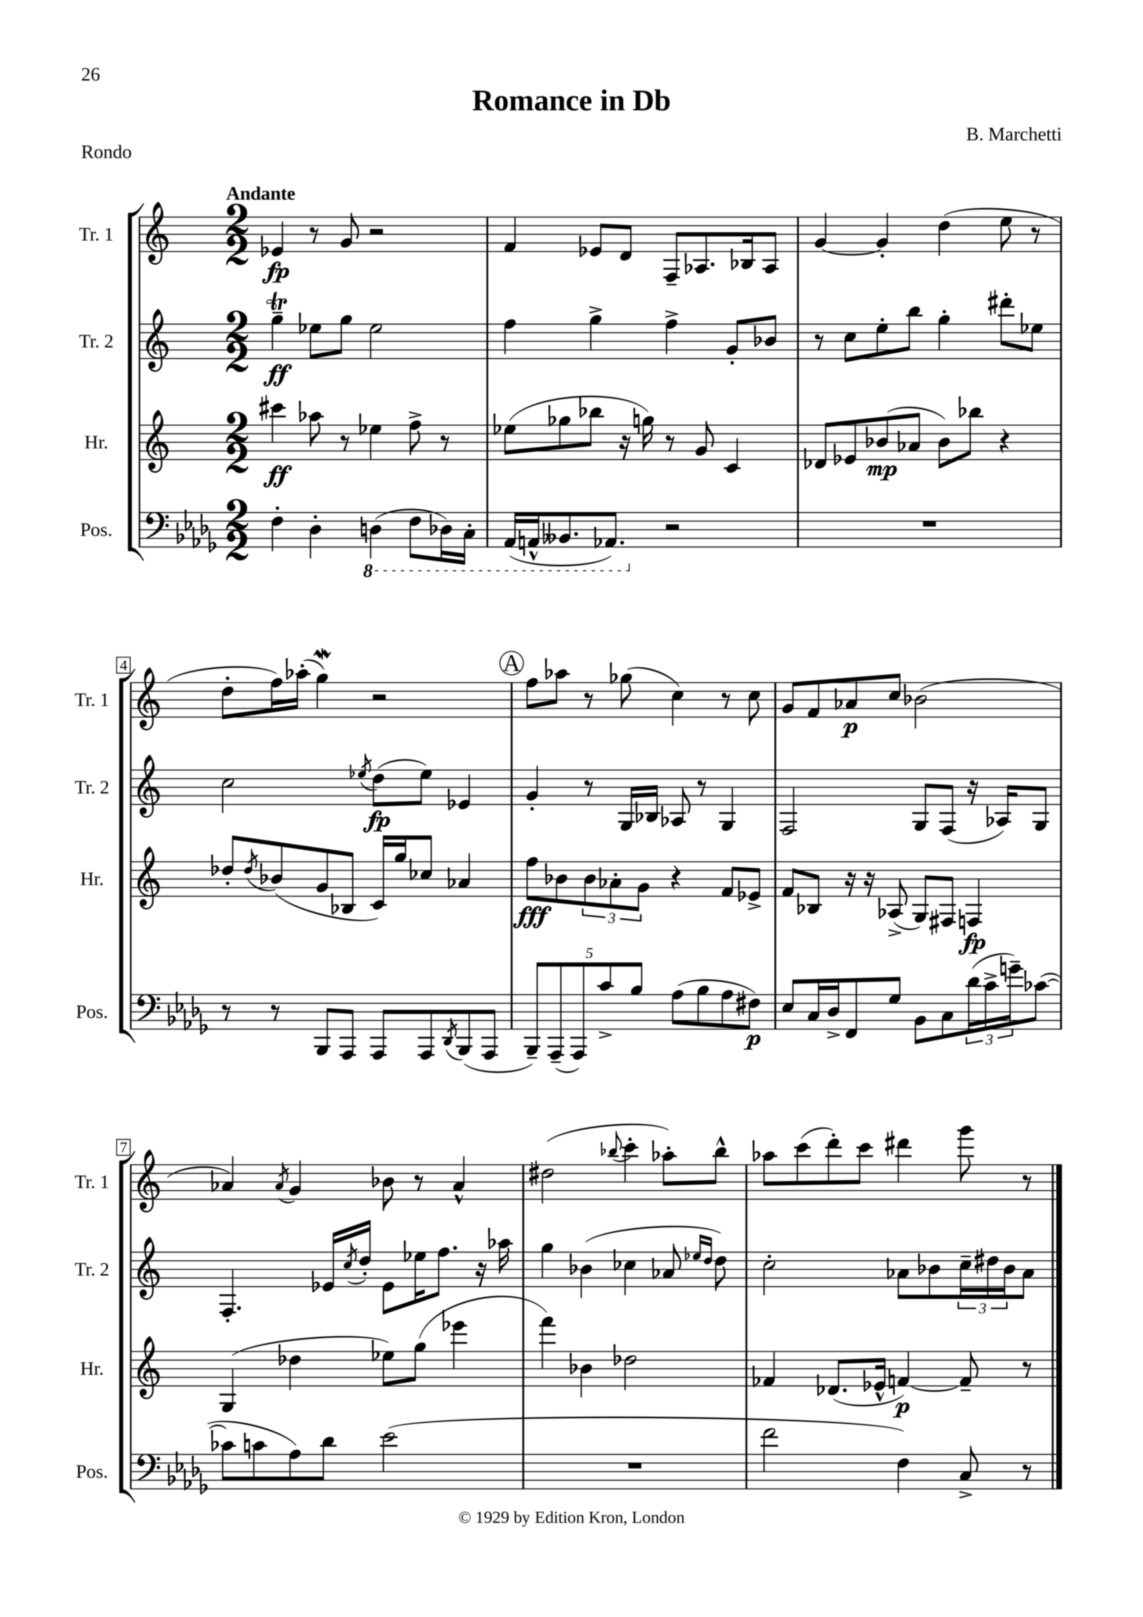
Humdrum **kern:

**kern	**dynam	**kern	**dynam	**kern	**dynam	**kern	**dynam
*part4	*part4	*part3	*part3	*part2	*part2	*part1	*part1
*staff4	*staff4	*staff3	*staff3	*staff2	*staff2	*staff1	*staff1
*I"Pos.	*	*I"Hr.	*	*I"Tr. 2	*	*I"Tr. 1	*
*I'Pos.	*	*I'Hr.	*	*I'Tr. 2	*	*I'Tr. 1	*
*clefF4	*	*clefG2	*	*clefG2	*	*clefG2	*
*k[b-e-a-d-g-]	*	*k[]	*	*k[]	*	*k[]	*
*M2/2	*	*M2/2	*	*M2/2	*	*M2/2	*
=1	=1	=1	=1	=1	=1	=1	=1
!	!	!	!	!	!	!LO:TX:a:B:t=Andante	!
4F'\	.	4ccc#X\	ff	4ggT~\	ff	4e-X/	fp
4D-'\	.	8aa-X\	.	8ee-X\L	.	8r	.
.	.	8r	.	8gg\J	.	8g/	.
*8ba	*	*	*	*	*	*	*
(4DDn\	.	4ee-X\	.	2ee-\	.	2r	.
8FF\L	.	8ff^\	.	.	.	.	.
16DD-X\L)	.	8r	.	.	.	.	.
16CC'\JJ	.	.	.	.	.	.	.
=2	=2	=2	=2	=2	=2	=2	=2
(16AAA-/LL	.	(8ee-X\L	.	4ff\	.	4f/	.
16AAAn^^/J	.	.	.	.	.	.	.
8.BBB--X/	.	8gg-X\	.	.	.	.	.
.	.	8bb-X\J	.	4gg^\	.	8e-X/L	.
8.AAA-X/J)	.	.	.	.	.	.	.
.	.	16r	.	.	.	8d/J	.
.	.	16ggn\)	.	.	.	.	.
*X8ba	*	*	*	*	*	*	*
2r	.	8r	.	4ff^\	.	8F~/L	.
.	.	8g/	.	.	.	8.A-X/	.
.	.	4c/	.	8g'/L	.	.	.
.	.	.	.	.	.	16B-X/k	.
.	.	.	.	8b-X/J	.	8A-/J	.
=3	=3	=3	=3	=3	=3	=3	=3
1r	.	8d-X/L	.	8r	.	[4g/	.
.	.	8e-X/	.	8cc\L	.	.	.
.	.	(8b-X/	mp	8ee'\	.	4g'/]	.
.	.	8a-X/J	.	8bb\J	.	.	.
.	.	8b-\L)	.	4gg'\	.	(4dd\	.
.	.	8bb-X\J	.	.	.	.	.
.	.	4r	.	8ddd#X'\L	.	8ee\	.
.	.	.	.	8ee-X\J	.	8r	.
!!LO:LB:g=z
=4	=4	=4	=4	=4	=4	=4	=4
8r	.	8dd-X'/L	.	2cc\	.	8dd'\L	.
.	.	8qdd-/	.	.	.	.	.
8r	.	(8b-X/	.	.	.	16ff\L)	.
.	.	.	.	.	.	(16aa-X'\JJ	.
8BBB-/L	.	8g/	.	.	.	4ggW\)	.
8AAA-/J	.	8B-X/J	.	.	.	.	.
.	.	.	.	8qee-X/	.	.	.
8AAA-/L	.	16c/LL)	.	(8dd\L	fp	2r	.
.	.	16gg/J	.	.	.	.	.
8AAA-/	.	8cc-X/J	.	8ee-\J)	.	.	.
8qDD-/	.	.	.	.	.	.	.
(8BBB-/	.	4a-X/	.	4e-X/	.	.	.
8AAA-/J	.	.	.	.	.	.	.
!!LO:REH:place=s1:t=A
=5	=5	=5	=5	=5	=5	=5	=5
10BBB-~/L)	.	8ff\L	fff	4g'/	.	8ff\L	.
(10AAA-~/	.	.	.	.	.	.	.
.	.	8b-X\	.	.	.	8aa-X\J	.
10AAA-/)	.	.	.	.	.	.	.
.	.	12b-\	.	8r	.	8r	.
10c^/	.	.	.	.	.	.	.
.	.	12a-X'\	.	.	.	.	.
.	.	.	.	16G/LL	.	(8gg-X\	.
10B-/J	.	.	.	.	.	.	.
.	.	12g\J	.	.	.	.	.
.	.	.	.	16B-X/JJ	.	.	.
(8A-\L	.	4r	.	8A-X/	.	4cc\)	.
8B-\	.	.	.	8r	.	.	.
8A-\	.	8f/L	.	4G/	.	8r	.
8F#X\J)	p	8e-X^/J	.	.	.	8cc\	.
=6	=6	=6	=6	=6	=6	=6	=6
8E-/L	.	8f/L	.	2F/	.	8g/L	.
16C/L	.	8B-X/J	.	.	.	8f/	.
16D-^/J	.	.	.	.	.	.	.
8FF/	.	16r	.	.	.	8a-X/	p
.	.	16r	.	.	.	.	.
8G-/J	.	(8A-X^/	.	.	.	8cc/J	.
8BB-\L	.	8G/L)	.	8G/L	.	(2b-X\	.
8C\	.	8F#X/J	.	(8F/J	.	.	.
(24d-\L	.	4Fn/	fp	16r	.	.	.
24c^\	.	.	.	.	.	.	.
.	.	.	.	16A-X/KL)	.	.	.
24gn~\J)	.	.	.	.	.	.	.
([8c-X\J	.	.	.	8G/J	.	.	.
!!LO:LB:g=z
=7	=7	=7	=7	=7	=7	=7	=7
8c-X\L]	.	(4G/	.	4.F'/	.	4a-X/)	.
8cn\	.	.	.	.	.	.	.
.	.	.	.	.	.	8qa-/	.
8A-\)	.	4dd-X\	.	.	.	4g/	.
8d-\J	.	.	.	16e-X/LL	.	.	.
.	.	.	.	8qcc/	.	.	.
.	.	.	.	16dd'/JJ	.	.	.
(2e-\	.	8ee-X\L)	.	8e-\L	.	8b-X\	.
.	.	(8gg\J	.	16ee-X\K	.	8r	.
.	.	.	.	8.ff\J	.	.	.
.	.	4eee-X\	.	.	.	4a-^^/	.
.	.	.	.	16r	.	.	.
.	.	.	.	16aa-X\	.	.	.
=8	=8	=8	=8	=8	=8	=8	=8
1r	.	4fff\)	.	4gg\	.	(2dd#X\	.
.	.	4b-X\	.	(4b-X\	.	.	.
.	.	.	.	.	.	8qqbb-X/	.
.	.	2dd-X\	.	4cc-X\	.	4ccc'\	.
.	.	.	.	8a-X/	.	8aa-X'\L)	.
.	.	.	.	16qqee-X/LL	.	.	.
.	.	.	.	16qqdd/JJ	.	.	.
.	.	.	.	8dd\)	.	8bb-^^\J	.
=9	=9	=9	=9	=9	=9	=9	=9
2f\	.	4f-X/	.	2cc'\	.	8aa-X\L	.
.	.	.	.	.	.	(8ccc\	.
.	.	(8.d-X/L	.	.	.	8ddd'\)	.
.	.	.	.	.	.	8ccc\J	.
.	.	16e-X^^/Jk	.	.	.	.	.
4F\)	.	[4fn/)	p	8a-X\L	.	4ddd#X\	.
.	.	.	.	8b-X\	.	.	.
8C^/	.	8f~/]	.	24cc~\L	.	8ggg\	.
.	.	.	.	24dd#X\	.	.	.
.	.	.	.	24b-\J	.	.	.
8r	.	8r	.	8a-\J	.	8r	.
==	==	==	==	==	==	==	==
*-	*-	*-	*-	*-	*-	*-	*-
